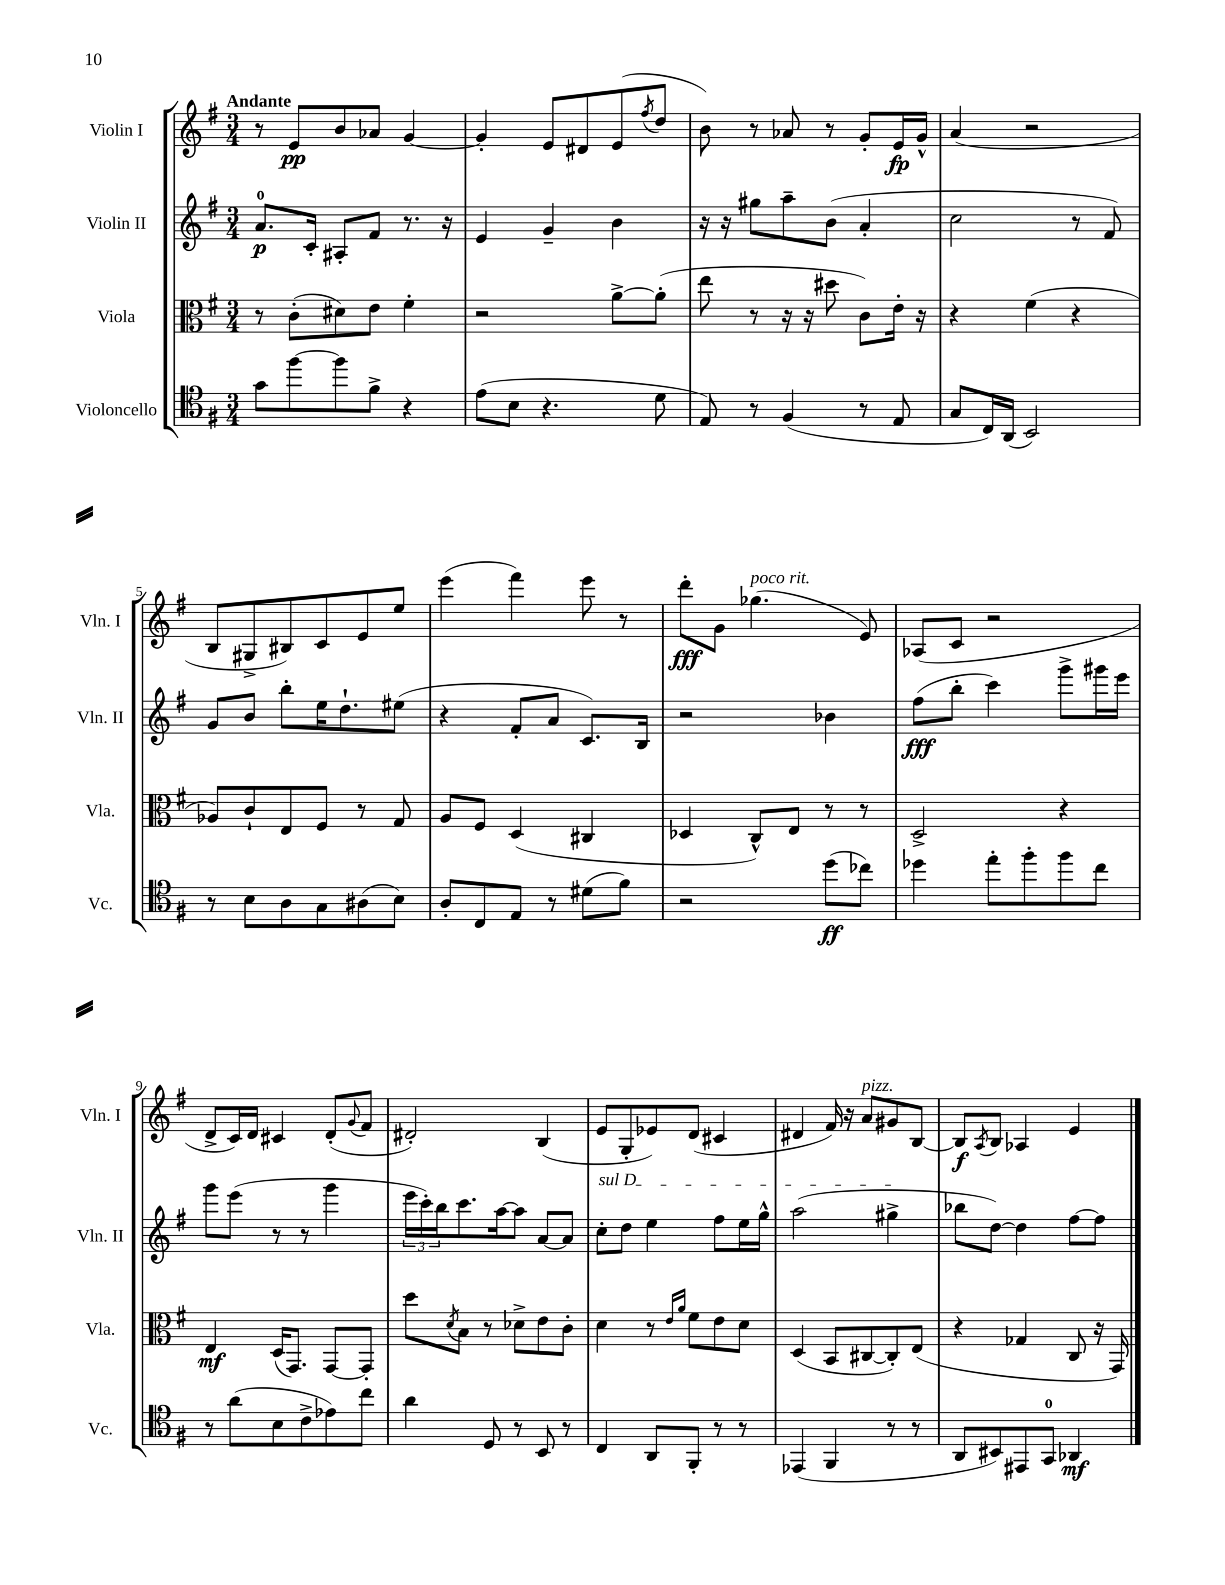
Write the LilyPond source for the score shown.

<<
\new StaffGroup <<
\new Staff = "s0" \with { instrumentName = "Violin I" shortInstrumentName = "Vln. I" } {
    \clef treble \key g \major \numericTimeSignature \time 3/4 \tempo "Andante"
    r8 e'8\pp b'8 aes'8 g'4~ |
    g'4-. e'8 dis'8 e'8( \acciaccatura { fis''8 } d''8 |
    b'8) r8 aes'8 r8 g'8-. e'16\fp g'16-^ |
    a'4( r2 |
    b8 gis8-> bis8) c'8 e'8 e''8 |
    e'''4( fis'''4) e'''8 r8 |
    d'''8-.\fff g'8 ges''4.^\markup { \italic "poco rit." }( e'8) |
    aes8( c'8 r2 |
    d'8-> c'16) d'16 cis'4 d'8-.( \appoggiatura { g'8 } fis'8 |
    dis'2-.) b4( |
    e'8 g8-. ees'8) d'8( cis'4 |
    dis'4 fis'16) r16 a'8^\markup { \italic "pizz." } gis'8 b8~ |
    b8\f \acciaccatura { a8 } b8 aes4 e'4 \bar "|." |
}
\new Staff = "s1" \with { instrumentName = "Violin II" shortInstrumentName = "Vln. II" } {
    \clef treble \key g \major \numericTimeSignature \time 3/4
    a'8.-0\p c'16-. ais8-. fis'8 r8. r16 |
    e'4 g'4-- b'4 |
    r16 r16 gis''8 a''8-- b'8( a'4-. |
    c''2 r8 fis'8) |
    g'8 b'8 b''8-. e''16 d''8.-! eis''8( |
    r4 fis'8-. a'8 c'8.) b16 |
    r2 bes'4 |
    fis''8\fff( b''8-. c'''4) g'''8-> gis'''16 e'''16 |
    g'''8 e'''8( r8 r8 g'''4 |
    \tuplet 3/2 { e'''16 c'''16-.) b''16 } c'''8. a''16~ a''8 a'8~ a'8 |
    \once \override TextSpanner.bound-details.left.text = \markup { \italic "sul D" } c''8-.\startTextSpan d''8 e''4 fis''8 e''16 g''16-^ |
    a''2( gis''4->\stopTextSpan |
    bes''8 d''8~) d''4 fis''8~ fis''8 \bar "|." |
}
\new Staff = "s2" \with { instrumentName = "Viola" shortInstrumentName = "Vla." } {
    \clef alto \key g \major \numericTimeSignature \time 3/4
    r8 c'8-.( dis'8) e'8 fis'4-. |
    r2 a'8~-> a'8-.( |
    e''8 r8 r16 r16 dis''8 c'8) e'16-. r16 |
    r4 fis'4( r4 |
    aes8) c'8-! e8 fis8 r8 g8 |
    a8 fis8 d4( cis4 |
    des4 c8-^) e8 r8 r8 |
    d2-> r4 |
    e4\mf d16( g,8.) g,8~ g,8-. |
    d''8 \acciaccatura { d'8 } b8 r8 des'8-> e'8 c'8-. |
    d'4 r8 \grace { e'16 a'16 } fis'8 e'8 d'8 |
    d4( b,8 cis8~ cis8-.) e8( |
    r4 ges4 c8 r16 g,16) \bar "|." |
}
\new Staff = "s3" \with { instrumentName = "Violoncello" shortInstrumentName = "Vc." } {
    \clef tenor \key g \major \numericTimeSignature \time 3/4
    g'8 fis''8~ fis''8 fis'8-> r4 |
    e'8( b8 r4. d'8 |
    e8) r8 fis4( r8 e8 |
    g8 c16) a,16( b,2) |
    r8 b8 a8 g8 ais8( b8) |
    a8-. c8 e8 r8 dis'8( fis'8) |
    r2 d''8\ff( ces''8) |
    des''4 e''8-. fis''8-. fis''8 c''8 |
    r8 a'8( b8 c'8-> ees'8) c''8 |
    a'4 d8 r8 b,8 r8 |
    c4 a,8 fis,8-. r8 r8 |
    ees,4( fis,4 r8 r8 |
    a,8 bis,8) eis,8 g,8-0 aes,4\mf \bar "|." |
}
>>
>>
